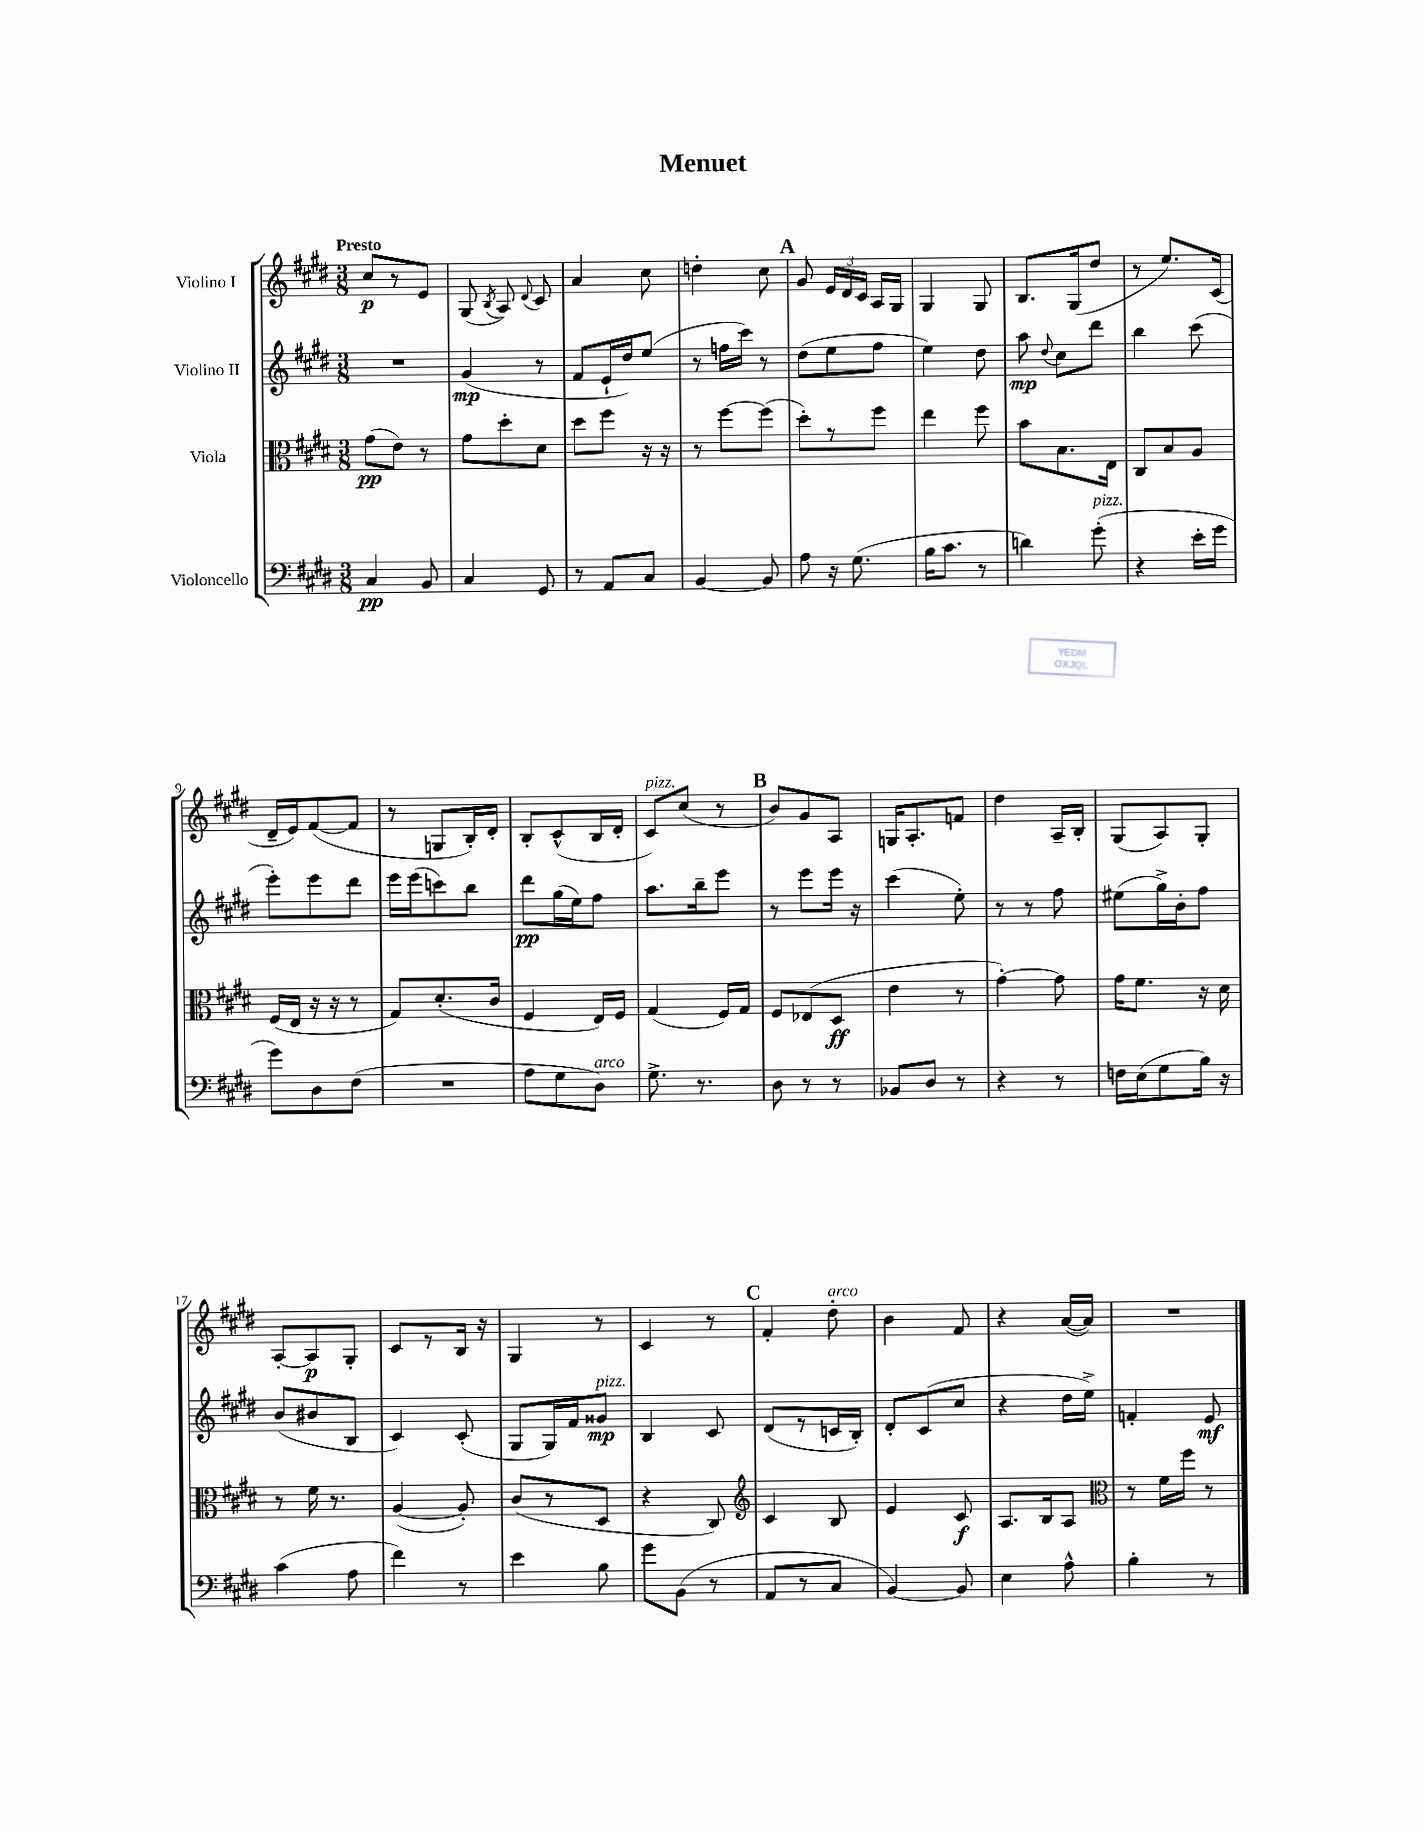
\header { title = "Menuet" }
<<
\new StaffGroup <<
\new Staff = "s0" \with { instrumentName = "Violino I" } {
    \clef treble \key e \major \numericTimeSignature \time 3/8 \tempo "Presto"
    \autoBeamOff cis''8[\p r8 e'8] |
    gis8( \acciaccatura { b8 } a8) \appoggiatura { dis'8 } cis'8 |
    a'4 cis''8 |
    d''4-. cis''8 |
    \mark \markup { \bold "A" } gis'8 \tuplet 3/2 { e'16[ dis'16 cis'16] } a16[ gis16] |
    gis4 gis8 |
    b8.[ gis16( dis''8] |
    r8 e''8.[) cis'16]( |
    dis'16[-- e'16) fis'8~( fis'8] |
    r8 g8[ b16-.) dis'16]-. |
    b8[-. cis'8-^( b16 dis'16]-. |
    cis'8[^\markup { \italic "pizz." }) cis''8]( r8 |
    \mark \markup { \bold "B" } b'8[) gis'8 a8] |
    g16[ a8.-. f'8] |
    dis''4 a16[-- b16]-. |
    gis8[( a8) gis8]-. |
    a8[~-. a8\p gis8]-. |
    cis'8[ r8 b16] r16 |
    gis4 r8 |
    cis'4 r8 |
    \mark \markup { \bold "C" } fis'4-. dis''8-.^\markup { \italic "arco" } |
    b'4 fis'8 |
    r4 a'16[~( a'16]) |
    R4. \bar "|." |
}
\new Staff = "s1" \with { instrumentName = "Violino II" } {
    \clef treble \key e \major \numericTimeSignature \time 3/8
    \autoBeamOff R4. |
    gis'4\mp( r8 |
    fis'8[ e'16-! dis''16) e''8]( |
    r8 f''16[ cis'''16]) r8 |
    \mark \markup { \bold "A" } dis''8[( e''8 fis''8] |
    e''4) dis''8 |
    a''8\mp \appoggiatura { dis''8 } cis''8[ dis'''8] |
    b''4 cis'''8( |
    e'''8[-.) e'''8 dis'''8] |
    e'''16[ e'''16( c'''8) b''8] |
    dis'''8[\pp gis''16( e''16) fis''8] |
    a''8.[ b''16-- e'''8] |
    \mark \markup { \bold "B" } r8 e'''8[ e'''16] r16 |
    cis'''4( e''8-.) |
    r8 r8 fis''8 |
    eis''8[( gis''16->) b'16-. fis''8] |
    b'8[( bis'8 b8] |
    cis'4) cis'8-.( |
    gis8[ gis16) fis'16 gisis'8]\mp^\markup { \italic "pizz." } |
    b4 cis'8 |
    \mark \markup { \bold "C" } dis'8[( r8 c'16 b16]-.) |
    dis'8[-. cis'8( cis''8] |
    r4 dis''16[ e''16]->) |
    f'4-. e'8\mf \bar "|." |
}
\new Staff = "s2" \with { instrumentName = "Viola" } {
    \clef alto \key e \major \numericTimeSignature \time 3/8
    \autoBeamOff gis'8[\pp( e'8]) r8 |
    gis'8[ dis''8-. dis'8] |
    dis''8[ fis''8] r16 r16 |
    r8 fis''8[~ fis''8]( |
    \mark \markup { \bold "A" } dis''8[-.) r8 fis''8] |
    e''4 fis''8 |
    b'8[ b8. e16] |
    cis8[ b8 a8] |
    fis16[( e16] r16 r16 r8 |
    gis8[) dis'8.-.( cis'16] |
    fis4 e16[) fis16] |
    gis4( fis16[) gis16] |
    \mark \markup { \bold "B" } fis8[ ees8( dis8]\ff |
    e'4 r8 |
    gis'4~-.) gis'8 |
    gis'16[ fis'8.] r16 dis'16 |
    r8 fis'16 r8. |
    a4~( a8-.) |
    cis'8[( r8 dis8] |
    r4 cis8) |
    \mark \markup { \bold "C" } \clef treble cis'4 b8 |
    e'4 cis'8\f |
    a8.[ b16 a8] |
    \clef alto r8 fis'16[ fis''16] r8 \bar "|." |
}
\new Staff = "s3" \with { instrumentName = "Violoncello" } {
    \clef bass \key e \major \numericTimeSignature \time 3/8
    \autoBeamOff cis4\pp b,8 |
    cis4 gis,8 |
    r8 a,8[ cis8] |
    b,4~ b,8 |
    \mark \markup { \bold "A" } a8 r16 gis8.( |
    b16[ cis'8.] r8 |
    d'4) gis'8-.^\markup { \italic "pizz." }( |
    r4 e'16[-. gis'16] |
    gis'8[) dis8 fis8]( |
    R4. |
    a8[ gis8 dis8]^\markup { \italic "arco" }) |
    gis8.-> r8. |
    \mark \markup { \bold "B" } dis8 r8 r8 |
    bes,8[ dis8] r8 |
    r4 r8 |
    f16[ e16( gis8 b16]) r16 |
    cis'4( a8 |
    fis'4) r8 |
    e'4 b8 |
    gis'8[ b,8]( r8 |
    \mark \markup { \bold "C" } a,8[ r8 cis8] |
    b,4~) b,8 |
    e4 a8-^ |
    b4-. r8 \bar "|." |
}
>>
>>
